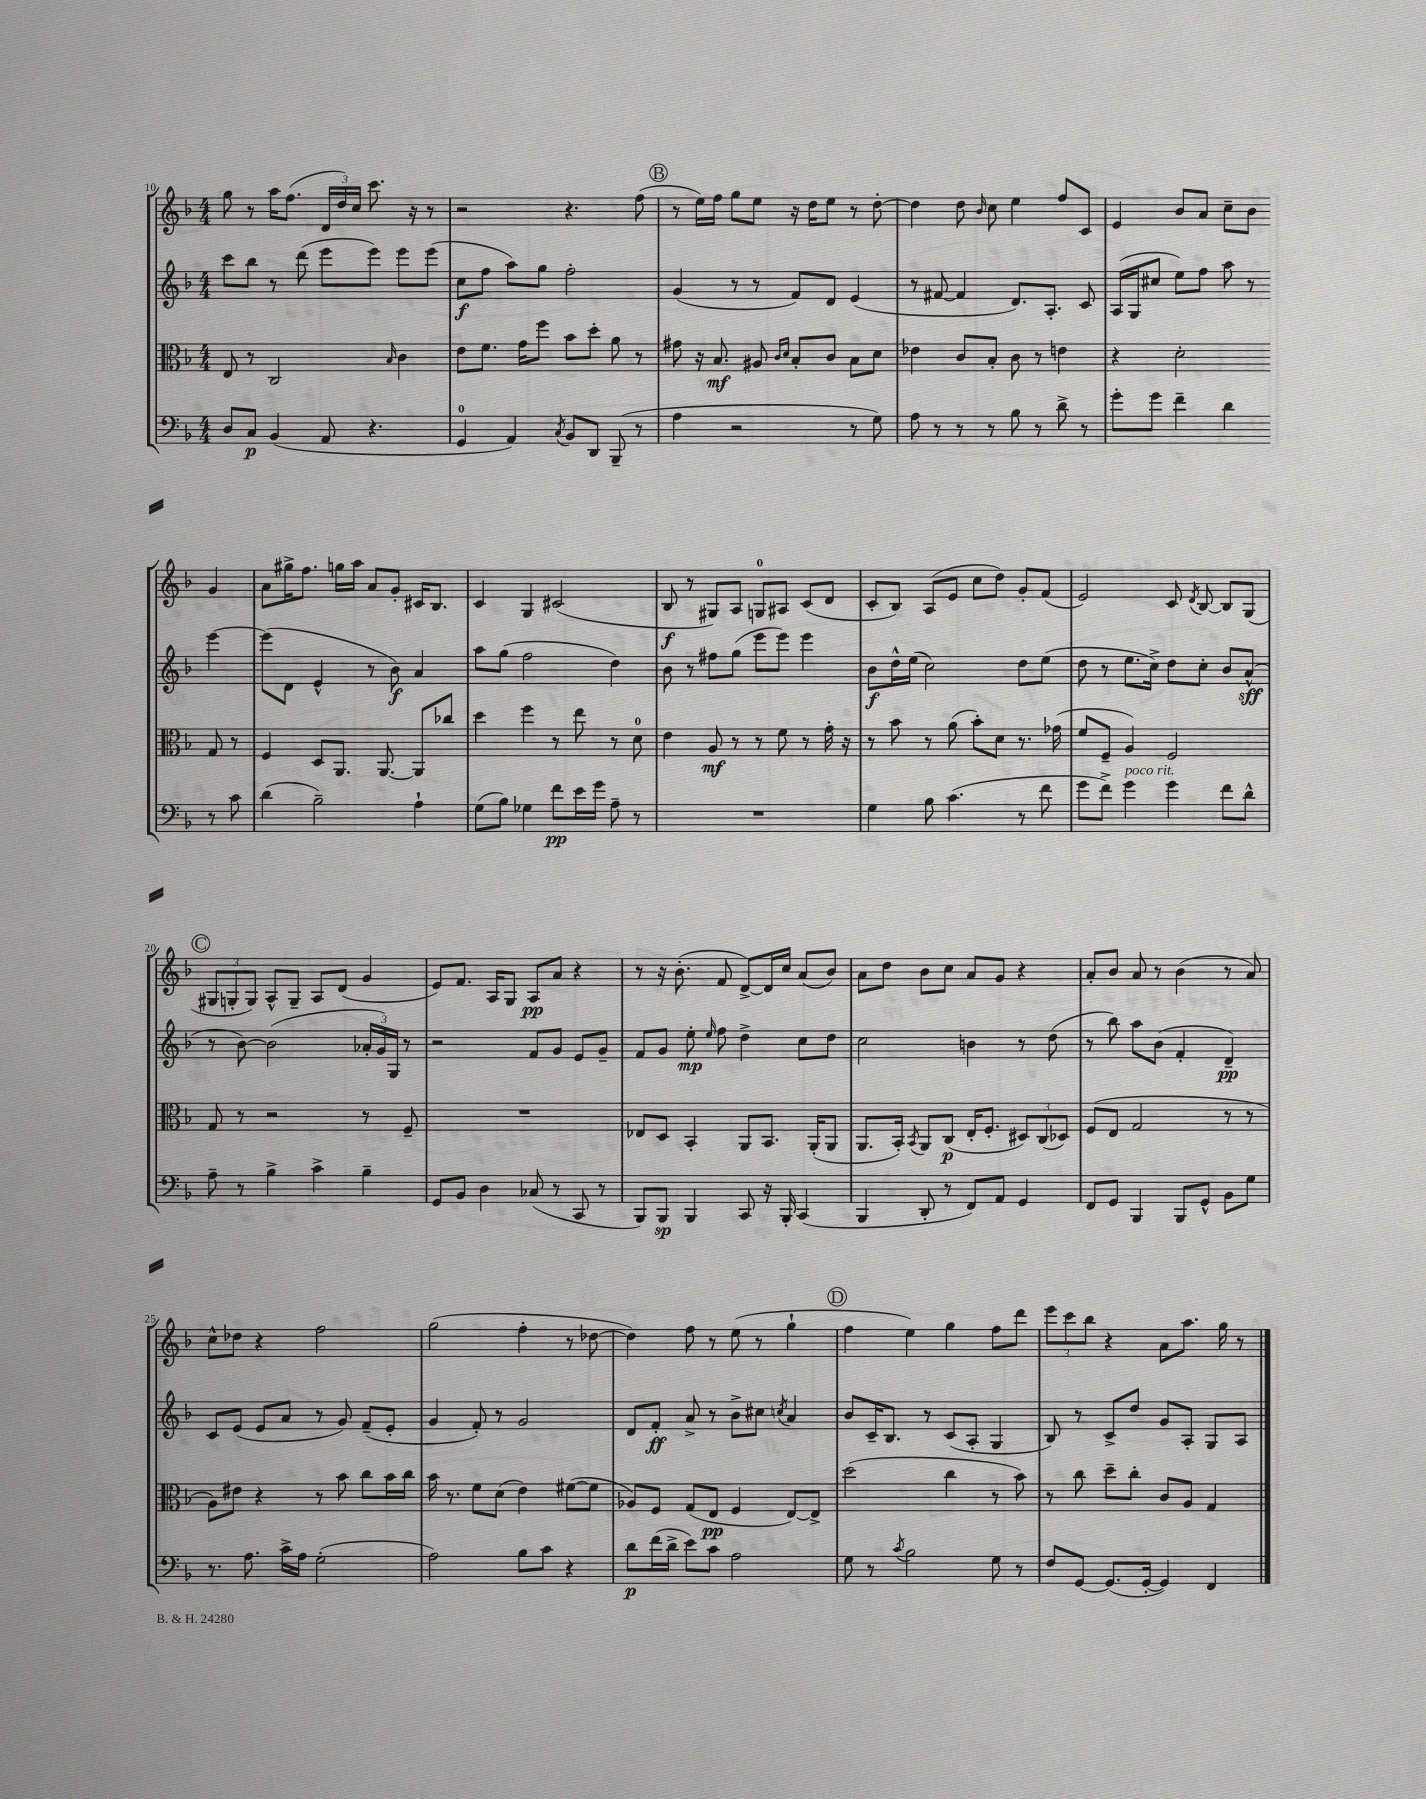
<<
\new StaffGroup <<
\new Staff = "s0" {
    \clef treble \key f \major \numericTimeSignature \time 4/4
    \autoBeamOff g''8 r8 a''16[ f''8.]( \tuplet 3/2 { d'16[ d''16) c''16] } c'''8. r16 r8 |
    r2 r4. f''8( |
    \mark \markup { \circle "B" } r8 e''16[) f''16] g''8[ e''8] r16 d''16[ e''8] r8 d''8~-. |
    d''4 d''8 \grace { bes'16 } c''8 e''4 f''8[ c'8] |
    e'4 bes'8[ a'8] c''8[-- bes'8] g'4 |
    a'8[ gis''16-> f''8.] g''16[ a''16] a'8[ g'8]-. cis'16[ bes8.] |
    c'4 g4 cis'2( |
    bes8\f r8 gis8[) a8] g8[-0 ais8] c'8[( d'8] |
    c'8[-. bes8]) a8[( e'8] c''8[ d''8]) g'8[-. f'8]( |
    e'2) c'8 \acciaccatura { d'8 } bes8~ bes8[ g8]( |
    \mark \markup { \circle "C" } \tuplet 3/2 { gis8[ g8-. g8]) } a8[-^ g8]-- a8[ d'8]( g'4 |
    e'8[) f'8.] a16[ g8] a8[\pp a'8] r4 |
    r8 r16 bes'8.-.( f'8 d'8[~->) d'16 c''16] a'8[( bes'8]) |
    a'8[ d''8] bes'8[ c''8] a'8[ g'8] r4 |
    a'8[-. bes'8] a'8 r8 bes'4( r8 a'8) |
    c''8[-^ des''8] r4 f''2 |
    g''2( f''4-. r8 des''8~ |
    des''4) f''8 r8 e''8( r8 g''4-! |
    \mark \markup { \circle "D" } f''4 e''4) g''4 f''8[ d'''8] |
    \tuplet 3/2 { e'''8[ c'''8 bes''8] } r4 a'8[ a''8.] g''16 r8 \bar "|." |
}
\new Staff = "s1" {
    \clef treble \key f \major \numericTimeSignature \time 4/4
    \autoBeamOff c'''8[ bes''8] r8 d'''8( e'''8[ e'''8]) e'''8[ e'''8]( |
    c''8[\f f''8] a''8[) g''8] f''2-. |
    \mark \markup { \circle "B" } g'4( r8 r8 f'8[) d'8] e'4( |
    r8 fis'8~ fis'4 d'8.[) a8.]-. c'8 |
    a16[( g16 cis''8] e''8[) f''8] a''8 r8 e'''4~ |
    e'''8[( d'8] e'4-^ r8 bes'8\f) a'4 |
    a''8[ g''8]( f''2 d''4) |
    bes'8 r8 fis''8[ g''8]( e'''8[ e'''8]) e'''4 |
    bes'8[\f d''16-^ e''16]( c''2) d''8[ e''8]( |
    d''8 r8 e''8.[ c''16]->) d''8[ c''8]-. bes'8[ a'8]-^\sff( |
    \mark \markup { \circle "C" } r8 bes'8~) bes'2( \tuplet 3/2 { aes'16[-. g'16) g16] } r8 |
    r2 f'8[ g'8] e'8[ g'8]-- |
    f'8[ g'8] e''8-.\mp \grace { e''16 } f''8 d''4-> c''8[ d''8] |
    c''2 b'4 r8 d''8( |
    r8 bes''8) a''8[ bes'8]( f'4-. d'4--\pp) |
    c'8[ e'8]( e'8[ a'8] r8 g'8) f'8[--( e'8]-. |
    g'4 f'8-.) r8 g'2 |
    d'8[ f'8]-.\ff a'8-> r8 bes'8[-> cis''8] \acciaccatura { c''8 } a'4 |
    \mark \markup { \circle "D" } bes'8[ c'16-- bes8.] r8 c'8[( a8]-. g4 |
    bes8) r8 c'8[-> d''8] g'8[ a8]-. g8[ a8] \bar "|." |
}
\new Staff = "s2" {
    \clef alto \key f \major \numericTimeSignature \time 4/4
    \autoBeamOff e8 r8 c2 \grace { bes16 } c'4 |
    e'8[ f'8.] g'16[ f''8] bes'8[ d''8]-. a'8 r8 |
    \mark \markup { \circle "B" } gis'8 r16 bes8.\mf ais8 \grace { c'16[ d'16] } bes8[-. c'8] bes8[ d'8] |
    ees'4 c'8[ bes8]-. c'8 r8 e'4 |
    r4 d'2-. g8 r8 |
    f4 d8[ a,8.] a,8.~ a,8[ ces''8] |
    d''4 f''4 r8 e''8 r8 d'8-0 |
    e'4 a8\mf r8 r8 f'8 r8 g'16-. r16 |
    r8 bes'8 r8 a'8( bes'8[-.) d'8] r8. ges'16( |
    f'8[ f8]-- a4) f2 |
    \mark \markup { \circle "C" } g8 r8 r2 r8 f8-- |
    R1 |
    ees8[ d8] bes,4-. a,8[ bes,8.] a,16[-.( a,8] |
    a,8.[ bes,16]-.) \acciaccatura { bes,8 } a,8[ c8]\p( e16[-. f8.]-. \tuplet 3/2 { dis8[) c8( des8]) } |
    f8[( e8] g2 r8 r8 |
    a8[) eis'8] r4 r8 bes'8 c''8[ bes'16 c''16] |
    bes'16 r8. f'8[ d'8]( e'4) fis'8[~( fis'8] |
    aes8[) f8] g8[( e8]\pp f4 e8[~) e8]-> |
    \mark \markup { \circle "D" } d''2( c''4 r8 bes'8) |
    r8 c''8 d''8[-- c''8]-. c'8[ a8] g4 \bar "|." |
}
\new Staff = "s3" {
    \clef bass \key f \major \numericTimeSignature \time 4/4
    \autoBeamOff d8[ c8]\p bes,4( a,8 r4. |
    g,4-0 a,4) \acciaccatura { c8 } bes,8[ d,8] bes,,8--( r8 |
    \mark \markup { \circle "B" } a4 r2 r8 g8) |
    a8 r8 r8 r8 bes8 r8 d'8-> r8 |
    g'8[-. g'8] f'4-- d'4 r8 c'8 |
    d'4( bes2--) a4-! |
    g8[( bes8]) ges4 f'8[\pp e'16 g'16] a8-- r8 |
    R1 |
    g4 bes8 c'4.( r8 f'8 |
    g'8[ f'8]->) g'4^\markup { \italic "poco rit." } g'4 f'8[ d'8]-^ |
    \mark \markup { \circle "C" } a8-- r8 bes4-> c'4-> bes4-- |
    g,8[ bes,8] d4 ces8( r8 c,8 r8 |
    bes,,8[) bes,,8]\sp bes,,4 c,8 r16 bes,,16-. c,4( |
    bes,,4 d,8-. r8 f,8[) a,8] g,4 |
    f,8[ g,8] bes,,4 bes,,8[ g,8]-^ bes,8[ g8] |
    r8. a8. c'16[-> a16] g2-.( |
    a2) bes8[ c'8] r4 |
    d'8[\p f'16( d'16]-> e'8[) c'8] a2 |
    \mark \markup { \circle "D" } g8 r8 \acciaccatura { c'8 } bes2 g8 r8 |
    f8[ g,8]~ g,8.[( g,16]~-. g,4) f,4 \bar "|." |
}
>>
>>
\layout { \context { \Score currentBarNumber = #10 } }
